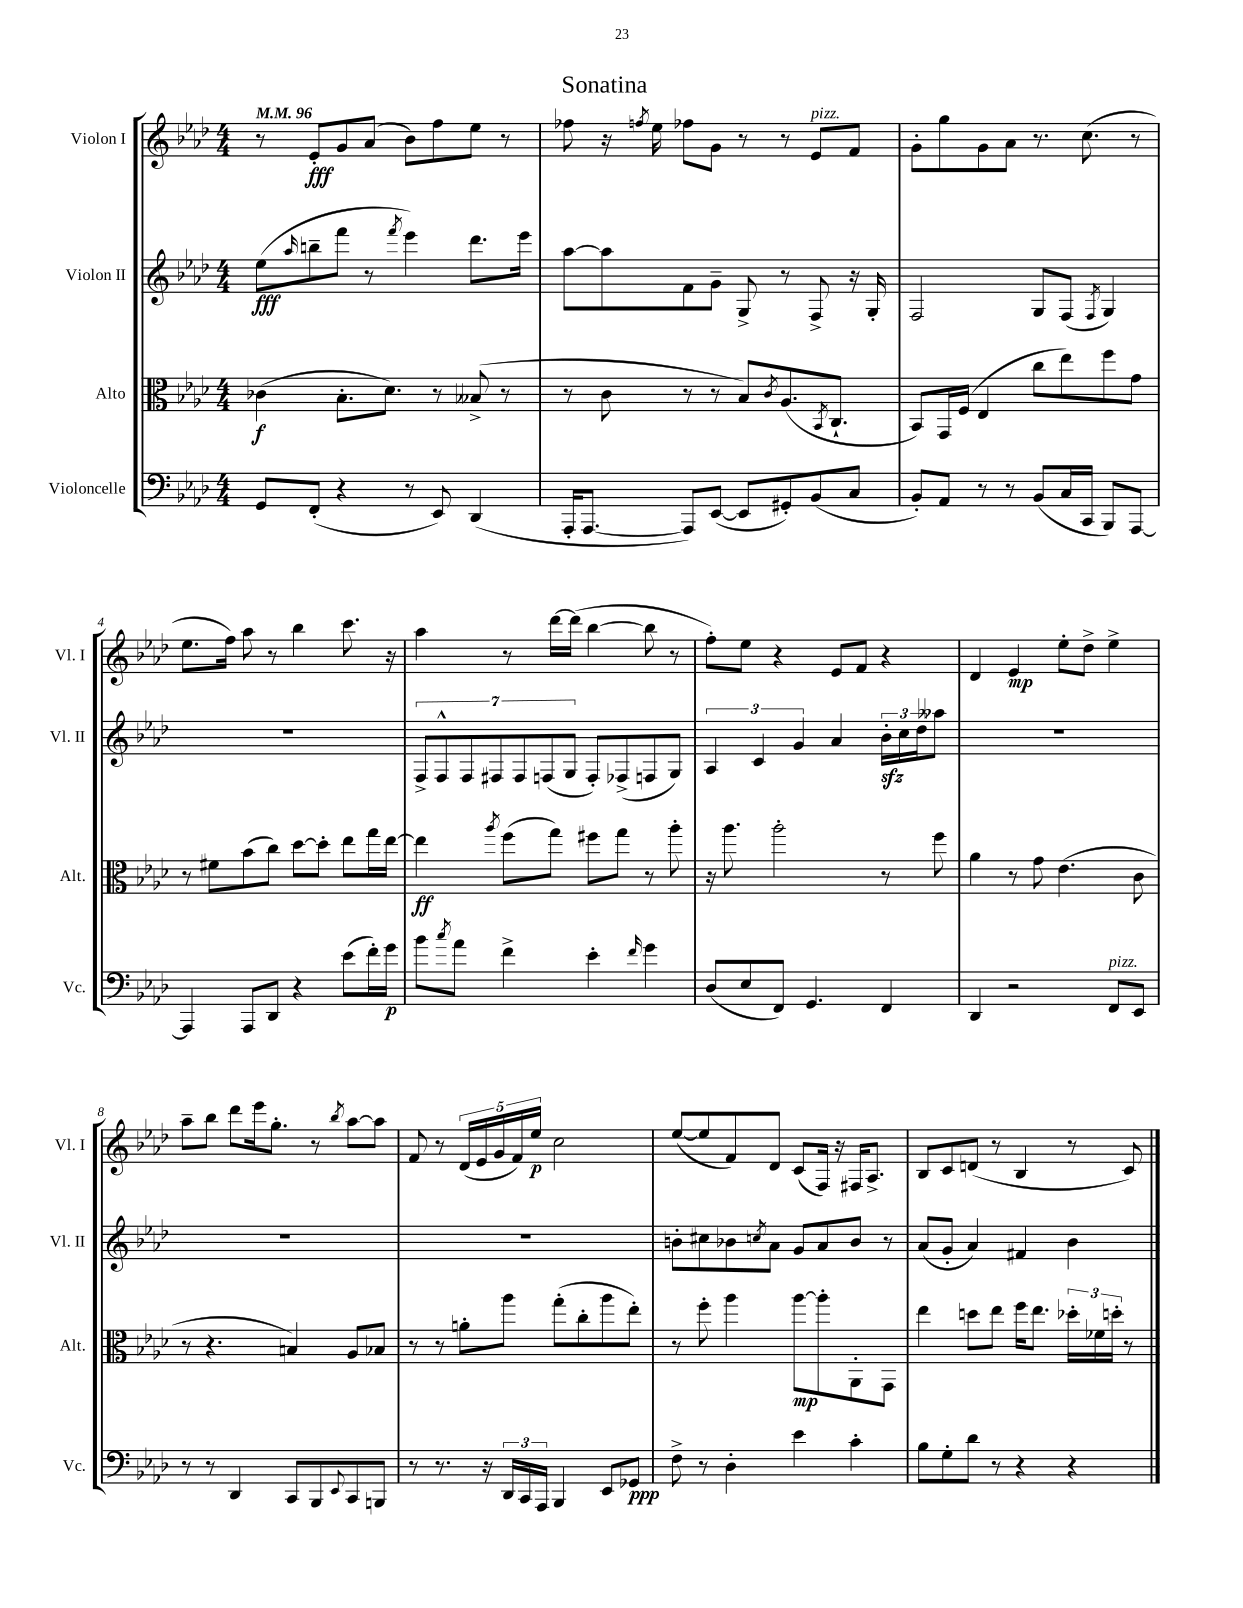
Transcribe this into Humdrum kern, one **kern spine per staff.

**kern	**dynam	**kern	**dynam	**kern	**dynam	**kern	**dynam
*part4	*part4	*part3	*part3	*part2	*part2	*part1	*part1
*staff4	*staff4	*staff3	*staff3	*staff2	*staff2	*staff1	*staff1
*I"Violoncelle	*	*I"Alto	*	*I"Violon II	*	*I"Violon I	*
*I'Vc.	*	*I'Alt.	*	*I'Vl. II	*	*I'Vl. I	*
*clefF4	*	*clefC3	*	*clefG2	*	*clefG2	*
*k[b-e-a-d-]	*	*k[b-e-a-d-]	*	*k[b-e-a-d-]	*	*k[b-e-a-d-]	*
*M4/4	*	*M4/4	*	*M4/4	*	*M4/4	*
*MM96	*	*MM96	*	*MM96	*	*MM96	*
=1	=1	=1	=1	=1	=1	=1	=1
8GG/L	.	(4c-X\	f	(8ee-\L	fff	8r	.
.	.	.	.	16qqaa-/	.	.	.
(8FF'/J	.	.	.	8bbn~\	.	8e-'/L	fff
4r	.	8.B-'\L	.	8fff\J	.	8g/	.
.	.	.	.	8r	.	(8a-/J	.
.	.	8.d-\J)	.	.	.	.	.
.	.	.	.	8qfff/	.	.	.
8r	.	.	.	4eee-\)	.	8b-\L)	.
8EE-/)	.	8r	.	.	.	8ff\	.
(4DD-/	.	(8B--X^/	.	8.ddd-\L	.	8ee-\J	.
.	.	8r	.	.	.	8r	.
.	.	.	.	16eee-\Jk	.	.	.
=2	=2	=2	=2	=2	=2	=2	=2
16AAA-'/KL	.	8r	.	[8aa-\L	.	8ff-X\	.
[8.AAA-/J	.	.	.	.	.	.	.
.	.	8c\	.	8aa-\]	.	16r	.
.	.	.	.	.	.	8qffn/	.
.	.	.	.	.	.	16ee-\	.
8AAA-/L])	.	8r	.	8f\	.	8ff-X\L	.
([8EE-/J	.	8r	.	8g~\J	.	8g\J	.
8EE-/L]	.	8B-/L)	.	8G^/	.	8r	.
.	.	8qc/	.	.	.	.	.
8GG#X'/)	.	(8.A-/	.	8r	.	8r	.
!	!	!	!	!	!	!LO:TX:a:i:t=pizz.	!
(8BB-/	.	.	.	8F^/	.	8e-/L	.
.	.	8qBB-/	.	.	.	.	.
.	.	8.C`/J	.	.	.	.	.
8C/J	.	.	.	16r	.	8f/J	.
.	.	.	.	16G'/	.	.	.
=3	=3	=3	=3	=3	=3	=3	=3
8BB-'/L)	.	8BB-/L)	.	2F/	.	8g'\L	.
8AA-/J	.	16GG/L	.	.	.	8gg\	.
.	.	(16F/JJ	.	.	.	.	.
8r	.	4E-/	.	.	.	8g\	.
8r	.	.	.	.	.	8a-\J	.
(8BB-/L	.	8cc\L	.	8G/L	.	8.r	.
16C/L	.	8ee-\)	.	(8F/J	.	.	.
16CC/JJ	.	.	.	.	.	(8.cc\	.
.	.	.	.	8qF/	.	.	.
8BBB-/L)	.	8ff\	.	4G/)	.	.	.
[8AAA-/J	.	8g\J	.	.	.	8r	.
!!LO:LB:g=z
=4	=4	=4	=4	=4	=4	=4	=4
4AAA-/]	.	8r	.	1r	.	8.ee-\L	.
.	.	8f#X\L	.	.	.	.	.
.	.	.	.	.	.	16ff\Jk)	.
8AAA-/L	.	(8b-\	.	.	.	8aa-\	.
8DD-/J	.	8cc\J)	.	.	.	8r	.
4r	.	[8dd-\L	.	.	.	4bb-\	.
.	.	8dd-'\J]	.	.	.	.	.
(8e-\L	.	8ee-\L	.	.	.	8.ccc\	.
16f'\L)	.	16gg\L	.	.	.	.	.
16g\JJ	p	[16ee-\JJ	.	.	.	16r	.
=5	=5	=5	=5	=5	=5	=5	=5
8b-\L	.	4ee-\]	ff	14F^/L	.	4aa-\	.
.	.	.	.	14F^^/	.	.	.
8qcc/	.	.	.	.	.	.	.
8a-\J	.	.	.	.	.	.	.
.	.	.	.	14F/	.	.	.
.	.	.	.	14F#X/	.	.	.
.	.	8qaa-/	.	.	.	.	.
4f^\	.	(8ff\L	.	.	.	8r	.
.	.	.	.	14F#/	.	.	.
.	.	.	.	(14Fn/	.	.	.
.	.	8gg\J)	.	.	.	[16ddd-\LL	.
.	.	.	.	14G/J	.	.	.
.	.	.	.	.	.	(16ddd-\JJ]	.
4e-'\	.	8ff#X\L	.	8F'/L)	.	[4bb-\	.
.	.	8gg\J	.	(8F-X^/	.	.	.
16qqf/	.	.	.	.	.	.	.
4g\	.	8r	.	8Fn/	.	8bb-\]	.
.	.	8aa-'\	.	8G/J)	.	8r	.
=6	=6	=6	=6	=6	=6	=6	=6
(8D-/L	.	16r	.	6A-/	.	8ff'\L)	.
.	.	8.aa-\	.	.	.	.	.
8E-/	.	.	.	.	.	8ee-\J	.
.	.	.	.	6c/	.	.	.
8FF/J)	.	2aa-'\	.	.	.	4r	.
.	.	.	.	6g/	.	.	.
4.GG/	.	.	.	.	.	.	.
.	.	.	.	4a-/	.	8e-/L	.
.	.	.	.	.	.	8f/J	.
4FF/	.	8r	.	24b-zz'\LL	.	4r	.
.	.	.	.	24cc\	.	.	.
.	.	.	.	24dd-\J	.	.	.
.	.	8ff\	.	8aa--X\J	.	.	.
=7	=7	=7	=7	=7	=7	=7	=7
4DD-/	.	4a-\	.	1r	.	4d-/	.
2r	.	8r	.	.	.	4e-/	mp
.	.	8g\	.	.	.	.	.
.	.	(4.e-\	.	.	.	8ee-'\L	.
.	.	.	.	.	.	8dd-^\J	.
!LO:TX:a:i:t=pizz.	!	!	!	!	!	!	!
8FF/L	.	.	.	.	.	4ee-^\	.
8EE-/J	.	8c\	.	.	.	.	.
!!LO:LB:g=z
=8	=8	=8	=8	=8	=8	=8	=8
8r	.	8r	.	1r	.	8aa-~\L	.
8r	.	4.r	.	.	.	8bb-\J	.
4DD-/	.	.	.	.	.	8ddd-\L	.
.	.	.	.	.	.	16eee-\k	.
.	.	.	.	.	.	8.gg'\J	.
8CC/L	.	4Bn/)	.	.	.	.	.
8BBB-/	.	.	.	.	.	8r	.
8qqEE-/	.	.	.	.	.	8qbb-/	.
8CC/	.	8A-/L	.	.	.	[8aa-\L	.
8BBBn/J	.	8B-X/J	.	.	.	8aa-\J]	.
=9	=9	=9	=9	=9	=9	=9	=9
8r	.	8r	.	1r	.	8f/	.
8.r	.	8r	.	.	.	8r	.
.	.	8an'\L	.	.	.	(20d-/LL	.
.	.	.	.	.	.	20e-/	.
16r	.	.	.	.	.	.	.
.	.	.	.	.	.	20g/	.
24DD-/LL	.	8aa-\J	.	.	.	.	.
.	.	.	.	.	.	20f/)	.
24CC/	.	.	.	.	.	.	.
.	.	.	.	.	.	20ee-/JJ	p
24AAA-/JJ	.	.	.	.	.	.	.
4BBB-/	.	(8gg'\L	.	.	.	2cc\	.
.	.	8cc'\	.	.	.	.	.
8EE-/L	.	8aa-\	.	.	.	.	.
8GG-X/J	ppp	8ee-'\J)	.	.	.	.	.
=10	=10	=10	=10	=10	=10	=10	=10
8F^\	.	8r	.	8bn'\L	.	([8ee-/L	.
8r	.	8ff'\	.	8cc#X\	.	8ee-/]	.
4D-'\	.	4aa-\	.	8b-X\	.	8f/)	.
.	.	.	.	8qccn/	.	.	.
.	.	.	.	8a-\J	.	8d-/J	.
4e-\	.	[8aa-\L	mp	8g/L	.	(8c/L	.
.	.	8aa-'\]	.	8a-/	.	16F/Jk)	.
.	.	.	.	.	.	16r	.
4c'\	.	8AA-'\	.	8b-/J	.	16F#X/KL	.
.	.	.	.	.	.	8.A-^/J	.
.	.	8GG\J	.	8r	.	.	.
=11	=11	=11	=11	=11	=11	=11	=11
8B-\L	.	4ee-\	.	(8a-/L	.	8B-/L	.
8G'\	.	.	.	8g'/J	.	8c/	.
8d-\J	.	8ddn\L	.	4a-/)	.	(8dn/J	.
8r	.	8ee-\J	.	.	.	8r	.
4r	.	16ff\KL	.	4f#X/	.	4B-/	.
.	.	8.ee-\J	.	.	.	.	.
4r	.	24dd-X'\LL	.	4b-\	.	8r	.
.	.	24f-X\	.	.	.	.	.
.	.	24ddn'\JJ	.	.	.	.	.
.	.	8r	.	.	.	8c/)	.
==	==	==	==	==	==	==	==
*-	*-	*-	*-	*-	*-	*-	*-
